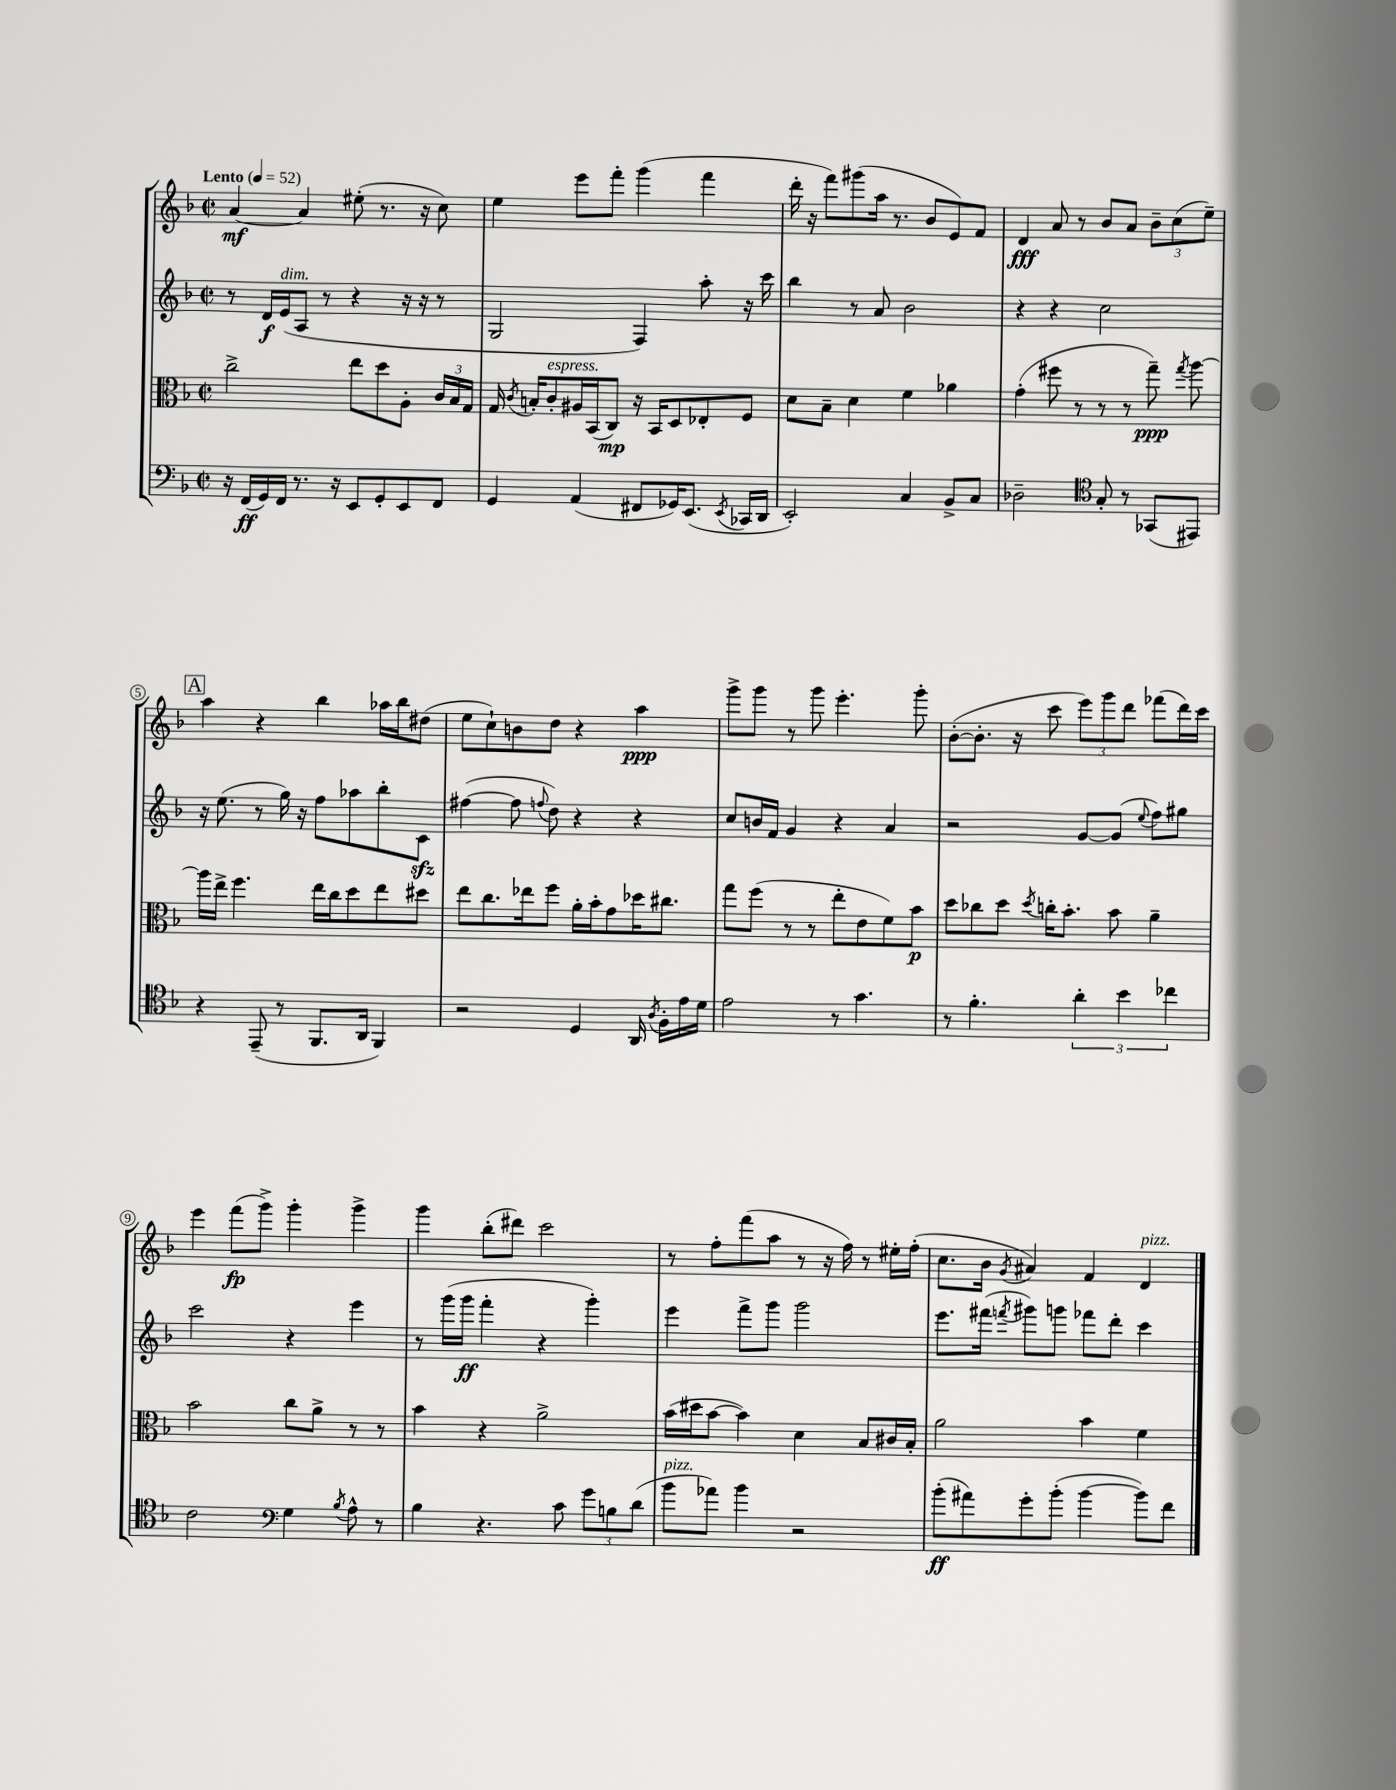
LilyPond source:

<<
\new StaffGroup <<
\new Staff = "s0" {
    \clef treble \key f \major \defaultTimeSignature \time 2/2 \tempo "Lento" 4 = 52
    \autoBeamOff a'4~\mf a'4 eis''8-.( r8. r16 c''8) |
    e''4 e'''8[ f'''8]-. g'''4( f'''4 |
    d'''16-. r16 f'''8[) gis'''8( a''16] r8. bes'8[ e'8) f'8] |
    d'4\fff a'8 r8 bes'8[ a'8] \tuplet 3/2 { bes'8[-- c''8( e''8]--) } |
    \mark \markup { \box "A" } a''4 r4 bes''4 aes''16[ bes''16 dis''8]( |
    e''8[ c''8-!) b'8 d''8] r4 a''4\ppp |
    g'''8[-> g'''8] r8 g'''8 e'''4.-. g'''8-. |
    bes'8[~-.( bes'8.]-. r16 c'''8 \tuplet 3/2 { e'''8[) g'''8 d'''8] } fes'''8[( d'''16) c'''16] |
    e'''4 f'''8[\fp( g'''8]->) g'''4-. g'''4-> |
    g'''4 bes''8[-.( dis'''8]) c'''2 |
    r8 f''8[-. f'''8( a''8] r8 r16 f''16) r8 eis''16[-. f''16]-.( |
    c''8.[ bes'16] \acciaccatura { g'8 } ais'4) f'4 d'4^\markup { \italic "pizz." } \bar "|." |
}
\new Staff = "s1" {
    \clef treble \key f \major \defaultTimeSignature \time 2/2
    \autoBeamOff r8 d'16[\f e'16^\markup { \italic "dim." }( a8] r8 r4 r16 r16 r8 |
    g2 f4) a''8-. r16 c'''16 |
    bes''4 r8 a'8 bes'2 |
    r4 r4 c''2 |
    \mark \markup { \box "A" } r16 e''8.( r8 g''16) r16 f''8[ aes''8 bes''8-. c'8]\sfz |
    fis''4~( fis''8 \appoggiatura { f''8 } d''8) r4 r4 |
    c''8[ b'16 f'16] g'4 r4 a'4 |
    r2 g'8[~ g'8]( \appoggiatura { e''8 } f''8[) gis''8] |
    c'''2 r4 e'''4 |
    r8 g'''16[( g'''16]\ff f'''4-. r4 g'''4-.) |
    e'''4 f'''8[-> g'''8] g'''2 |
    e'''8.[ fis'''16]( \acciaccatura { f'''8 } gis'''8[) g'''8] fes'''8[ d'''8]-. c'''4 \bar "|." |
}
\new Staff = "s2" {
    \clef alto \key f \major \defaultTimeSignature \time 2/2
    \autoBeamOff c''2-> e''8[ d''8 a8]-. \tuplet 3/2 { c'16[ bes16 g16] } |
    g16 \acciaccatura { c'8 } b16[-. c'8-.^\markup { \italic "espress." } ais16 bes,16( c8]\mp) r16 bes,16[ d8 ees8-. f8] |
    d'8[ bes8]-- d'4 f'4 aes'4 |
    g'4-.( fis''8 r8 r8 r8 g''8--\ppp) \acciaccatura { g''8 } a''8~ |
    \mark \markup { \box "A" } a''16[ e''16]-> f''4. e''16[ c''16 d''8 e''8 dis''8] |
    e''8[ c''8. ees''16 f''8] a'16[-. bes'16-. g'8 des''16 cis''8.] |
    g''8[ f''8]( r8 r8 e''8[-. e'8 f'8) bes'8]\p |
    d''8[ ces''8 d''8] \acciaccatura { d''8 } c''16[-. bes'8.]-. bes'8 a'4-- |
    bes'2 c''8[ a'8]-> r8 r8 |
    bes'4 r4 a'2-> |
    bes'16[( dis''16 bes'8]~ bes'4) d'4 bes8[ cis'16 bes16]-. |
    a'2 bes'4 f'4 \bar "|." |
}
\new Staff = "s3" {
    \clef bass \key f \major \defaultTimeSignature \time 2/2
    \autoBeamOff r16 f,16[\ff( g,16) f,16] r8. r16 e,8[ g,8-. e,8 f,8] |
    g,4 a,4( fis,8[ ges,16) e,8.]( \acciaccatura { e,8 } ces,16[ d,16] |
    e,2-.) c4 bes,8[-> c8] |
    des2-- \clef tenor g8-. r8 ges,8[( eis,8]) |
    \mark \markup { \box "A" } r4 e,8--( r8 f,8.[ a,16] f,4) |
    r2 d4 a,16 \acciaccatura { a8 } f16[-. e'16 d'16] |
    e'2 r8 g'4. |
    r8 f'4.-. \tuplet 3/2 { a'4-. bes'4 ces''4 } |
    c'2 \clef bass g4 \acciaccatura { bes8 } a8-^ r8 |
    bes4 r4. c'8 \tuplet 3/2 { g'8[ b8 d'8]( } |
    bes'8[^\markup { \italic "pizz." } aes'8]) bes'4 r2 |
    bes'8[-.\ff( ais'8) g'8-. bes'8]-.( bes'4~ bes'8[) f'8] \bar "|." |
}
>>
>>
\layout { \context { \Score \override BarNumber.stencil = #(make-stencil-circler 0.1 0.3 ly:text-interface::print) } }
